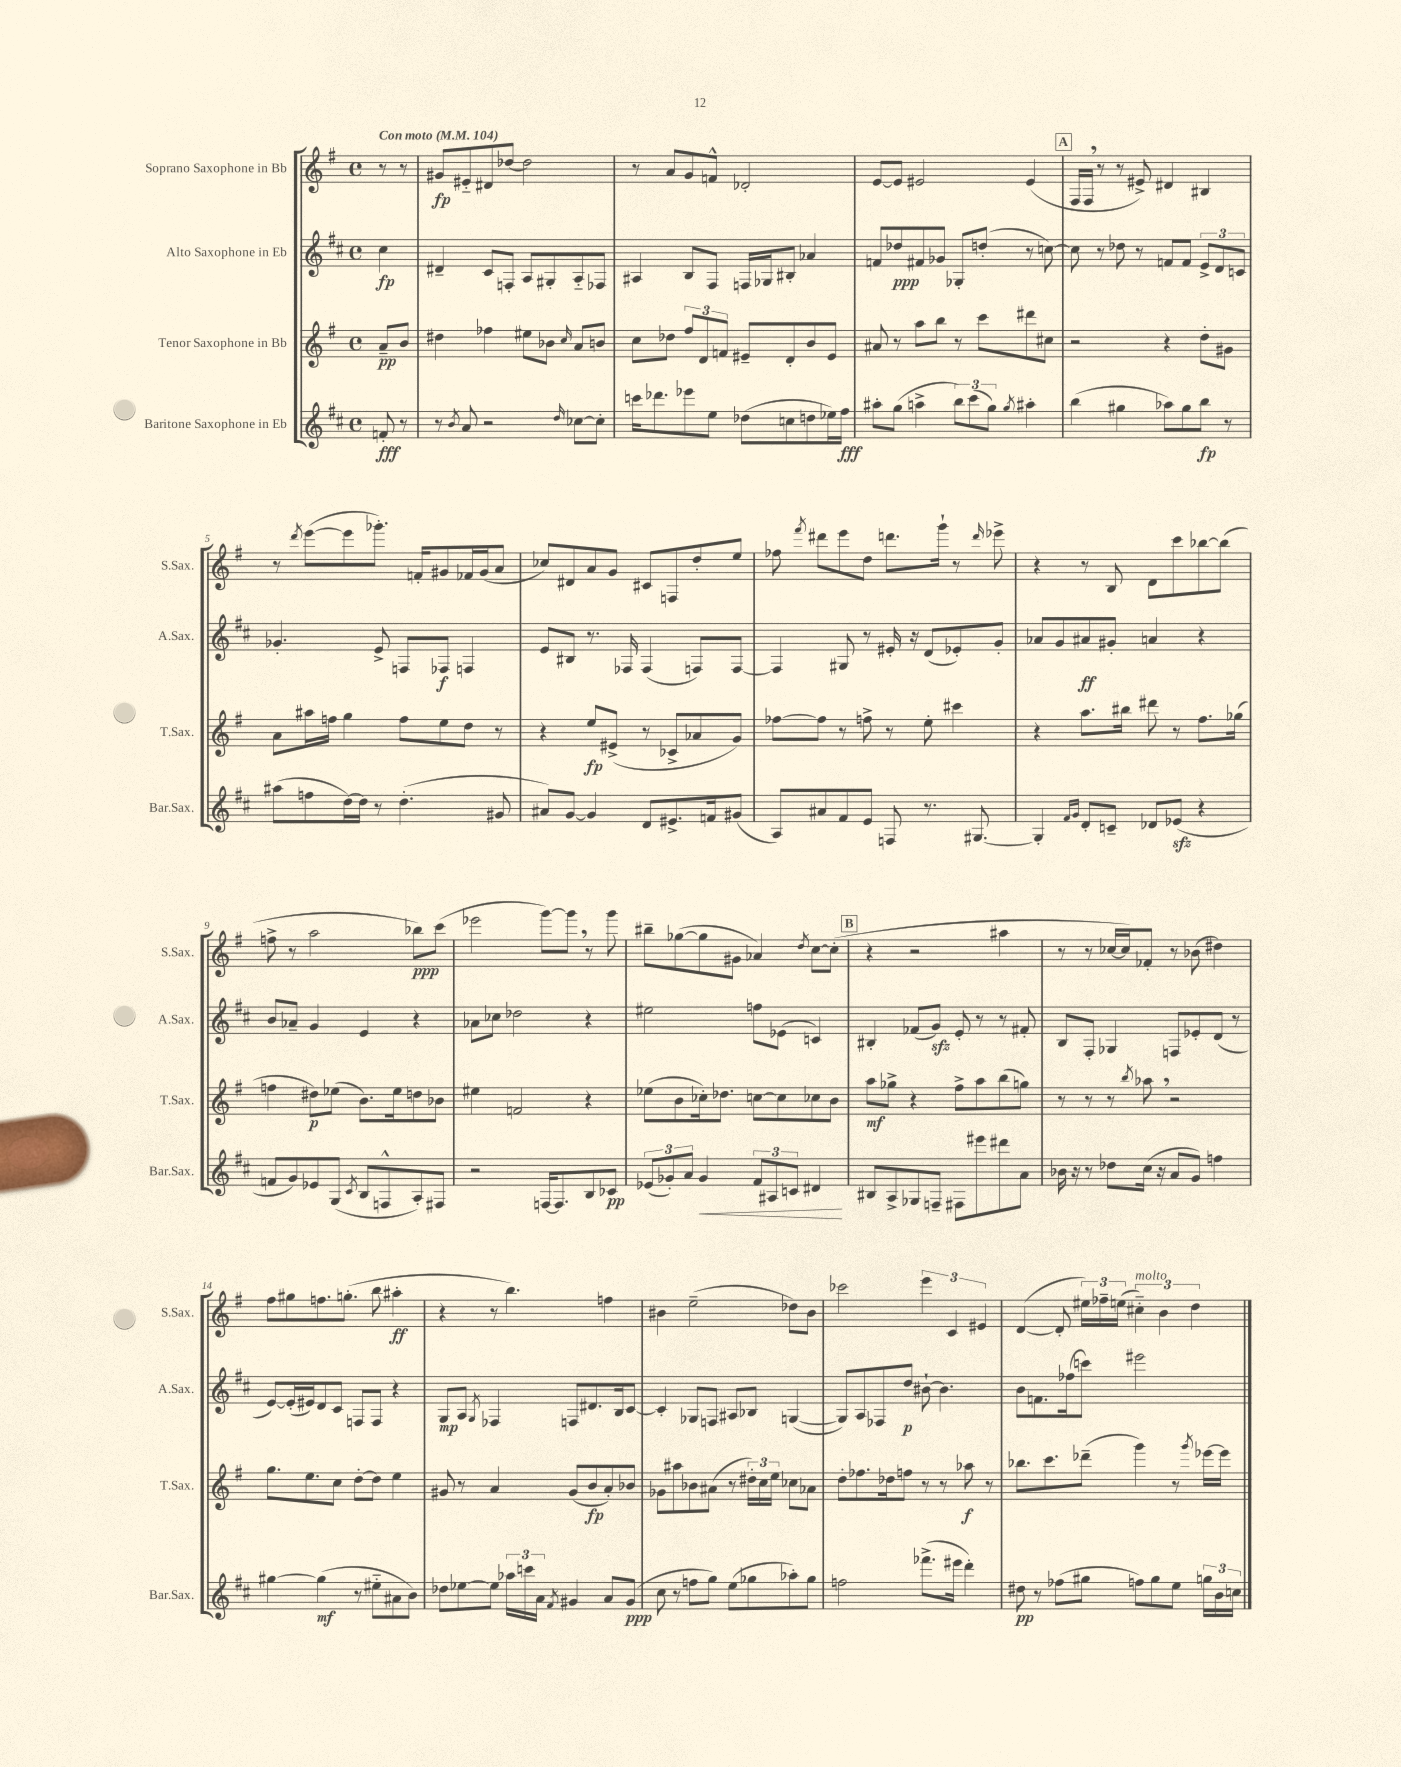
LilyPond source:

<<
\new StaffGroup <<
\new Staff = "s0" \with { instrumentName = "Soprano Saxophone in Bb" shortInstrumentName = "S.Sax." } {
    \clef treble \key g \major \defaultTimeSignature \time 4/4 \partial 4 \tempo "Con moto" 4 = 104
    \autoBeamOff r8 r8 |
    gis'8[\fp eis'8-_ dis'8 des''8]~ des''2 |
    r8 a'8[ g'8 f'8]-^ des'2-. |
    e'8[~ e'8] eis'2 eis'4( |
    \mark \markup { \box "A" } fis16[ fis16] \breathe r8 r8 eis'8->) dis'4 bis4 |
    r8 \acciaccatura { d'''8 } e'''8[~( e'''8 ges'''8.]-.) f'16[-. gis'8 fes'16 gis'16( a'8] |
    ces''8[) dis'8 a'8 g'8] cis'8[ f8 d''8-. e''8] |
    fes''8 \acciaccatura { fis'''8 } dis'''8[ e'''8 d''8] d'''8.[ g'''16]-! r8 \grace { d'''16 } ees'''8-> |
    r4 r8 b8 d'8[ c'''8 bes''8~ bes''8]( |
    f''8-> r8 a''2 bes''8[\ppp) c'''8]( |
    ees'''2 g'''8[~) g'''8] \breathe r8 g'''8 |
    bis''8[-- ges''8~( ges''8 gis'8] aes'4) \acciaccatura { d''8 } c''8[~ c''8]-.( |
    \mark \markup { \box "B" } r4 r2 ais''4 |
    r8 r8 ces''16[~ ces''16) fes'8]-. r8 bes'8( dis''4) |
    fis''8[ gis''8 f''8. g''8.]-.( b''8 ais''4-.\ff |
    r4 r8 b''4.) f''4 |
    bis'4 e''2--( des''8[) bis'8] |
    ces'''2 \tuplet 3/2 { e'''4 c'4 eis'4 } |
    d'4~( d'8-. \tuplet 3/2 { eis''16[) fes''16-- e''16]( } \tuplet 3/2 { cis''4-_^\markup { \italic "molto" }) b'4 d''4 } \bar "|." |
}
\new Staff = "s1" \with { instrumentName = "Alto Saxophone in Eb" shortInstrumentName = "A.Sax." } {
    \clef treble \key d \major \defaultTimeSignature \time 4/4 \partial 4
    \autoBeamOff cis''4\fp |
    dis'4-- cis'8[ f8]-. a8[ gis8-. a8-_ fes8] |
    ais4 b8[ fis8] f16[ ges16 bis8]-. aes'4 |
    f'8[ des''8\ppp fis'8 ges'8] ges8[-. d''8]-.( r8 c''8~) |
    \mark \markup { \box "A" } c''8 r8 des''8 r8 f'8[ f'8] \tuplet 3/2 { e'8[-> d'8 c'8] } |
    ges'4.-. e'8-> f8[ fes8]\f f4 |
    e'8[ bis8] r8. fes16 fes4( f8[) f8]~ |
    f4 gis8 r8 eis'16-. r16 d'8[( ees'8-.) g'8]-. |
    aes'8[ g'8 ais'8\ff gis'8]-. a'4 r4 |
    b'8[ aes'8]-- g'4 e'4 r4 |
    aes'8[ ces''8] des''2 r4 |
    eis''2 f''8[ ees'8]( c'4) |
    \mark \markup { \box "B" } bis4-. fes'8[( g'8]\sfz) e'8-. r8 r8 fis'8-. |
    b8[ fis8]-. ges4 f8[ ees'8-. d'8]( r8 |
    e'8[~) e'16-.( eis'16) d'8 cis'8] f8[ f8] r4 |
    g8[\mp a8] \acciaccatura { g8 } fes4 f8[ dis'8. b16 cis'8]~ |
    cis'4-. ges8[ f8] ais8[ bes8] g4~( |
    g8[) a8 fes8 d''8]\p bis'8~-! bis'4. |
    b'8[ f'8. fes''16( c'''8]) eis'''2 \bar "|." |
}
\new Staff = "s2" \with { instrumentName = "Tenor Saxophone in Bb" shortInstrumentName = "T.Sax." } {
    \clef treble \key g \major \defaultTimeSignature \time 4/4 \partial 4
    \autoBeamOff a'8[--\pp b'8] |
    dis''4 fes''4 eis''8[ bes'8] \grace { c''16 } a'8[ b'8] |
    c''8[ des''8] \tuplet 3/2 { fis''8[ d'8 f'8] } eis'8[-- d'8-. b'8 eis'8] |
    ais'8 r8 a''8[ b''8] r8 c'''8[ dis'''8 cis''8] |
    \mark \markup { \box "A" } r2 r4 d''8[-. gis'8] |
    a'8[ ais''16 f''16] g''4 f''8[ e''8 d''8] r8 |
    r4 e''8[\fp eis'8]->( r8 ces'8[-> aes'8 g'8]) |
    fes''8[~ fes''8] r8 f''8-> r8 e''8-. cis'''4 |
    r4 a''8.[ bis''16] dis'''8 r8 fis''8.[ ges''16]( |
    f''4 dis''8[\p) ees''8]( b'8.[) ees''16 d''8 bes'8] |
    eis''4 f'2 r4 |
    ees''8[( b'8 ces''16-.) des''8.] c''8[~ c''8 ces''8 b'8] |
    \mark \markup { \box "B" } a''8[\mf ges''8]-> r4 fis''8[-> a''8 b''8( g''8]) |
    r8 r8 r8 \acciaccatura { b''8 } aes''8 \breathe r2 |
    g''8.[ e''8. c''8] d''8[~-. d''8] e''4 |
    gis'8 r8 a'4 gis'8[( b'8\fp a'8-.) bes'8] |
    ges'8[ ais''8 bes'8 ais'8]( r8 \tuplet 3/2 { dis''16[-.) c''16 e''16] } ces''8[ aes'8] |
    d''8[-. fes''8. des''16 f''8] r8 r8 aes''8\f r8 |
    bes''8.[ c'''8. des'''8]--( g'''4) r8 \acciaccatura { g'''8 } ees'''16[~ ees'''16] \bar "|." |
}
\new Staff = "s3" \with { instrumentName = "Baritone Saxophone in Eb" shortInstrumentName = "Bar.Sax." } {
    \clef treble \key d \major \defaultTimeSignature \time 4/4 \partial 4
    \autoBeamOff f'8-.\fff r8 |
    r8 \acciaccatura { b'8 } a'8 r2 \grace { d''16 } ces''8[~ ces''8]-. |
    c'''16[ des'''8. ees'''8 e''8] des''8[( c''8 d''8 ees''16) fis''16]\fff |
    ais''8[-. g''8]( a''4-> \tuplet 3/2 { b''8[) cis'''8( g''8]) } \acciaccatura { g''8 } ais''4-. |
    \mark \markup { \box "A" } b''4( gis''4 aes''8[) gis''8 b''8]\fp r8 |
    ais''8[( f''8 d''16~) d''16] r8 d''4.-.( gis'8 |
    ais'8[) g'8]~ g'4 d'8[ eis'8.-> f'16 gis'8]( |
    a8[) ais'8 fis'8 e'8] f8 r8. gis8.~ |
    gis4-. \grace { fis'16[ g'16] } d'8[-. c'8]-- des'8[ ees'8]\sfz( r4 |
    f'8[ g'8) ees'8 g8]( \acciaccatura { cis'8 } b8[ f8-^ a8-.) fis8] |
    r2 f16[~ f8. b8 ces'8]\pp |
    \tuplet 3/2 { ees'8[( ges'8-.) a'8] } ges'4\< \tuplet 3/2 { fis'8[ ais8 c'8] } dis'4\! |
    \mark \markup { \box "B" } bis8[ a8-> ges8 f8]-- fis8[ eis'''8 dis'''8 a'8] |
    bes'16 r16 r8 des''8[ cis''16]( r16 a'8[ g'8]) f''4 |
    gis''4~ gis''4\mf( r8 eis''8[-_ ais'8 b'8]) |
    des''8[ ees''8~ ees''8] \tuplet 3/2 { aes''16[ c'''16 a'16] } \acciaccatura { fis'8 } gis'4 a'8[ gis'8]\ppp( |
    cis''8 r8 f''8[ g''8]) e''8[( ges''8 aes''8-.) ges''8] |
    f''2 fes'''8.[->( eis'''16] d'''4-.) |
    dis''8\pp r8 fes''8[( gis''8] f''8[) gis''8 e''8] \tuplet 3/2 { g''16[ b'16 c''16] } \bar "|." |
}
>>
>>
